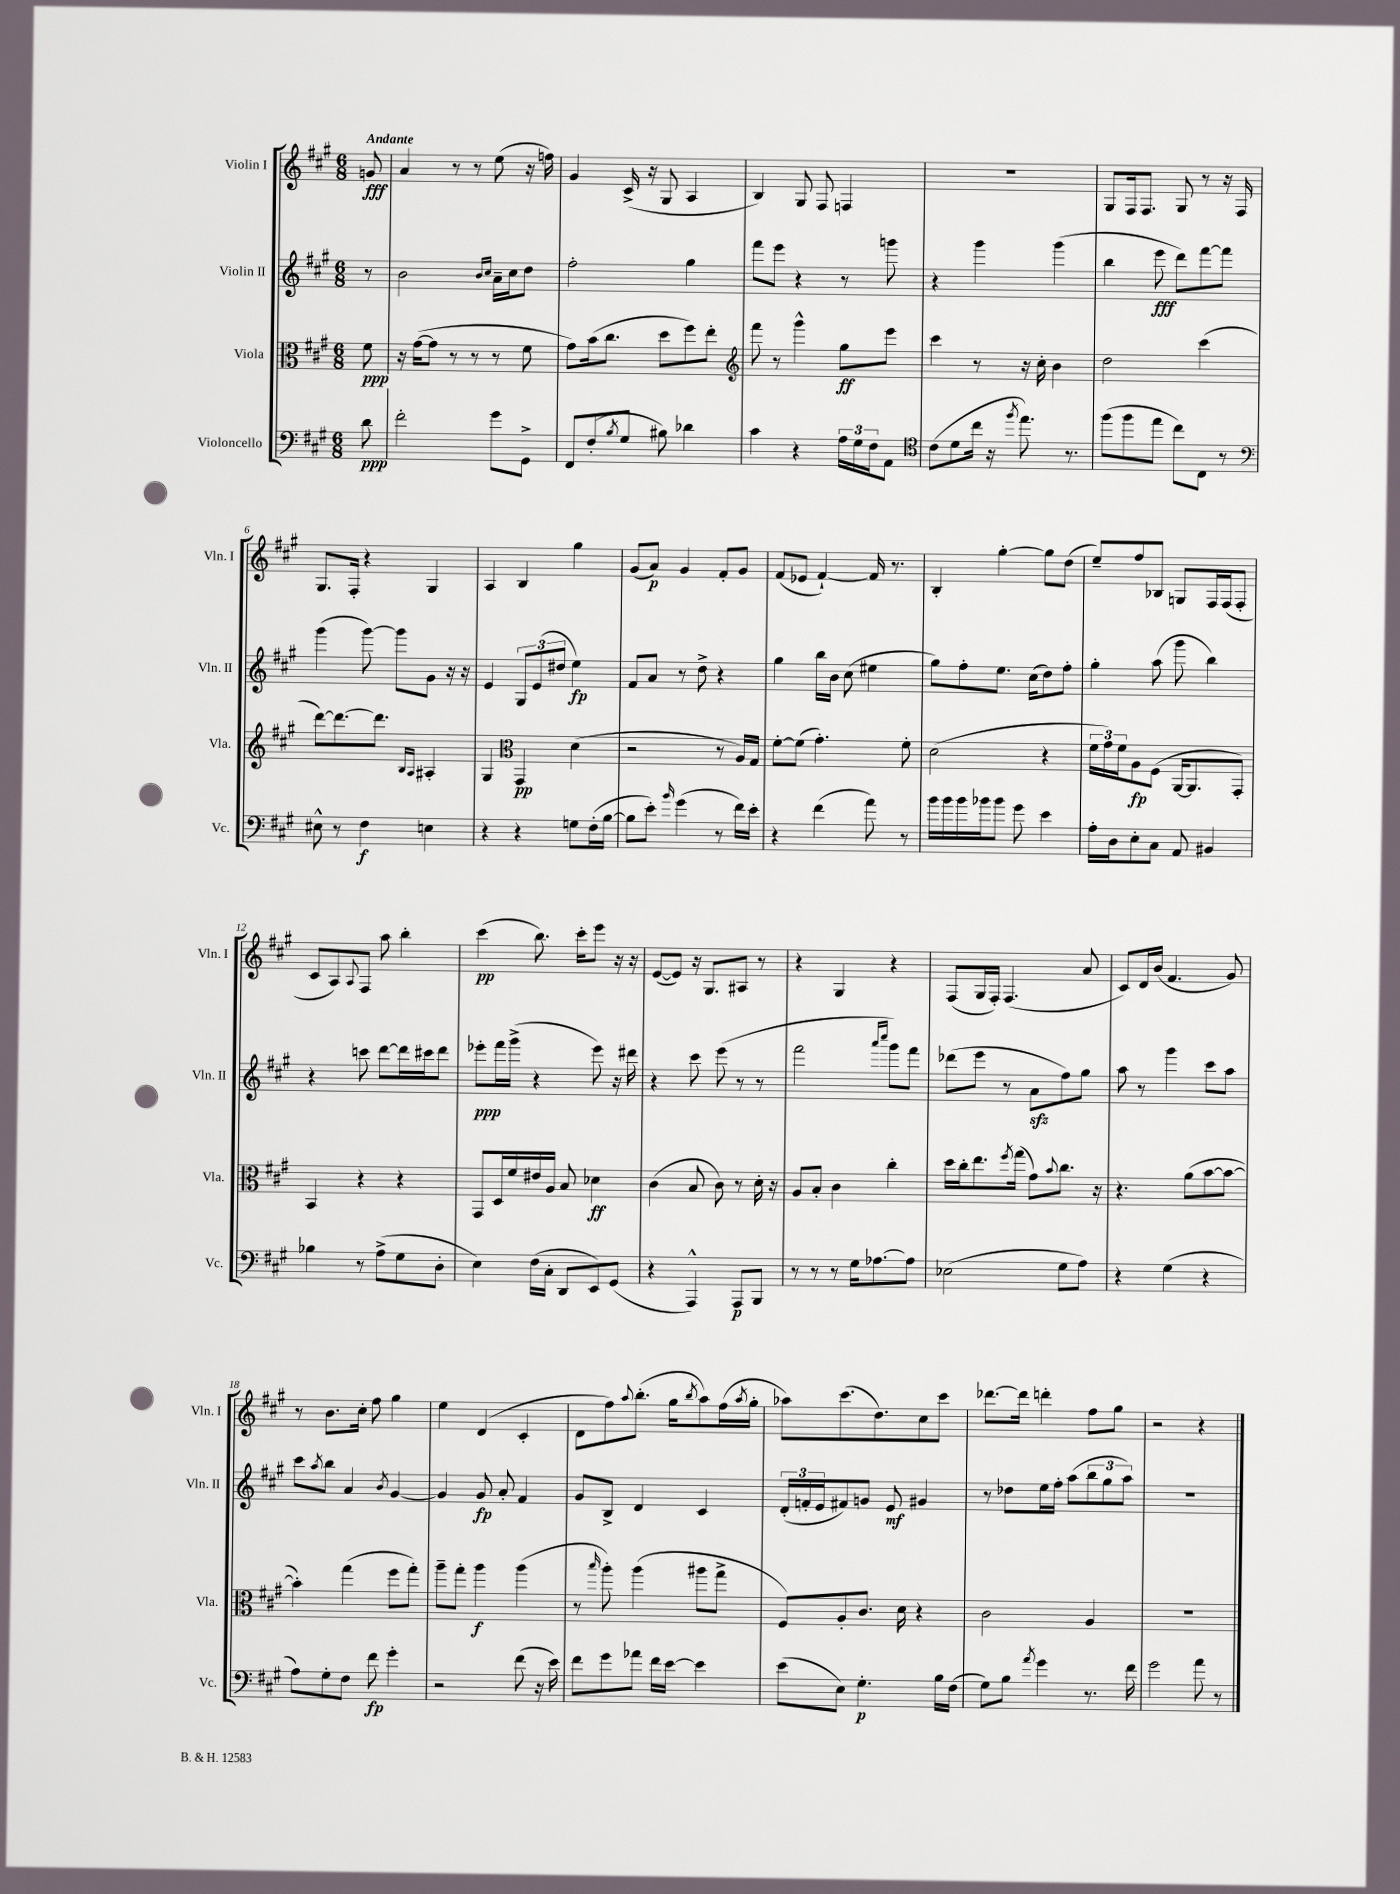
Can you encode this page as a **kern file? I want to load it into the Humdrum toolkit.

**kern	**kern	**kern	**kern
*staff4	*staff3	*staff2	*staff1
*clefF4	*clefC3	*clefG2	*clefG2
*k[f#c#g#]	*k[f#c#g#]	*k[f#c#g#]	*k[f#c#g#]
*M6/8	*M6/8	*M6/8	*M6/8
8d\	8f#\	8r	8g/
=	=	=	=
2f#'\	16r	2b\	4a/
.	([16g#\LK	.	.
.	8g#\]J	.	.
.	8r	.	8r
.	8r	.	8r
.	.	16qqb/LL	.
.	.	16qqcc#/JJ	.
8g#\L	8r	16a~\LL	(8ee\
.	.	16cc#\J	.
8GG#^\J	8f#\	8dd\J	16r
.	.	.	16ff\)
=	=	=	=
8FF#/L	8g#\L)	2ff#'\	4g#/
(8F#'/	(16b\k	.	.
.	8.cc#\J	.	.
8qB/	.	.	.
8G#/J	.	.	(16c#^/
.	.	.	16r
8B#\)	8dd\L	.	8G#/
4d-\	8ff#\)	4gg#\	4A/
.	8ee'\J	.	.
=	=	=	=
*	*clefG2	*	*
4c#\	8fff#\	8fff#\L	4B/)
.	8r	8eee\J	.
4r	4ggg#^^\	4r	8G#/
.	.	.	8F#/
24A\LL	8gg#\L	8r	4F/
24G#\	.	.	.
24F#\J	.	.	.
8AA\J	8eee\J	8ggg\	.
=	=	=	=
*clefC4	*	*	*
(8c#\L	4ccc#\	4r	2.r
8d\	.	.	.
16cc#\Jk	8r	4ggg#\	.
16r	.	.	.
8qff#/	.	.	.
8.ee\)	16r	.	.
.	16cc#'\	.	.
.	4b\	(4ggg#\	.
8.r	.	.	.
=	=	=	=
(8ff#\L	2dd\	4bb\	8G#/L
8ff#\	.	.	16F#/k
.	.	.	8.F#/J
8ee\J	.	8eee\	.
8cc#\L)	.	8ddd\L)	8G#/
8C#\J	(4ccc#\	[8fff#\	8r
8r	.	8fff#\]J	16r
.	.	.	16F#/
=	=	=	=
*clefF4	*	*	*
8E#^^\	[8ddd\L)	(4ggg#\	8.G#/L
8r	8.ddd\_	.	.
.	.	.	16F#'/Jk
4F#\	.	[8ggg#\)	4r
.	8.ddd\]J	.	.
.	.	8ggg#\]L	.
.	16qqB/LL	.	.
.	16qqA/JJ	.	.
4E\	4A#'/	8g#\J	4G#/
.	.	16r	.
.	.	16r	.
=	=	=	=
4r	4G#/	4e/	4A/
*	*clefC3	*	*
4r	4GG#/	12G#/L	4B/
.	.	(12e/	.
.	.	12dd#/J	.
8G\L	(4d\	4ee\)	4gg#\
(16F#'\L	.	.	.
[16B\JJ	.	.	.
=	=	=	=
8B\]L	2r	8f#/L	(8g#/L
8e'\J)	.	8a/J	8a/J)
16qqb/	.	.	.
(4g#\	.	8r	4g#/
.	.	8dd^\	.
8r	8r	4r	8f#'/L
16f#\LL)	16A/LL)	.	8g#/J
16e'\JJ	16G#/JJ	.	.
=	=	=	=
4r	[8f#'\L	4gg#\	(8f#/L
.	(8f#\]J	.	8e-/J
(4f#\	4.g#'\)	16bb\LL	[4f#`/)
.	.	16b\JJ	.
.	.	(8cc#\	.
8a\)	.	4ee#\	16f#/]
.	.	.	8.r
8r	8f#'\	.	.
=	=	=	=
16b\LL	(2d\	8gg#\L)	4B'/
16b\	.	.	.
16b\	.	8ff#'\	.
16b-\J	.	.	.
8b-\J	.	8.ee\J	[4gg#'\
8g#\	.	.	.
.	.	(16cc#\LK	.
4e\	4r	8dd\)	8gg#\]L
.	.	8ff#'\J	(8dd\J
=	=	=	=
16A'\LL	24f#\LL	4gg#'\	8ee~/L)
.	24g#\)	.	.
16D\J	.	.	.
.	24f#\J	.	.
8E'\	8A\	.	8ff#/
8C#\J	(8F#\J	(8aa\	8B-/J
8AA/	[16AA/LK	8ggg#\	8G/L
.	8.AA/]	.	.
4BB#/	.	4bb\)	16F#/L
.	.	.	(16F#/J
.	8GG#'/J)	.	8F#'/J
=	=	=	=
4B-\	4BB/	4r	8c#/L
.	.	.	8A/)
.	.	.	8qqA/
8r	4r	8ccc\	8F#/J
(8A^\L	.	[8ddd\L	8aa\
8G#\	4r	16ddd\]L	4bb'\
.	.	16ccc#\J	.
8D'\J	.	8ddd\J	.
=	=	=	=
4E\)	8GG#/L	8eee-'\L	(4ccc#\
.	16D/L	16fff#\L	.
.	16f#/	(16ggg#^\JJ	.
(16F#\LL	16e#/	4r	8.bb\)
16C#'\JJ	16A/JJ	.	.
8DD/L	8B/	.	.
.	.	.	16ccc#'\LK
8EE/)	4d-\	8eee-\)	8eee\J
(8GG#/J	.	16r	16r
.	.	16ddd#\	16r
=	=	=	=
4r	(4c#\	4r	([8e/L
.	.	.	8e/]J)
4AAA^^/)	8B/	8ccc#\	16r
.	.	.	8.G#/L
.	8c#\)	(8eee\	.
8AAA/L	8r	8r	8A#/J
8BBB/J	16d'\	8r	8r
.	16r	.	.
=	=	=	=
8r	8A/L	2fff#\	4r
8r	8B'/J	.	.
8r	4c#\	.	4G#/
16G#\LK	.	.	.
[8.A-\	.	.	.
.	.	16qqaaa/LL	.
.	.	16qqcccc#/JJ	.
.	4cc#'\	8ggg#\L)	4r
8A-\]J	.	8fff#\J	.
=	=	=	=
(2E-\	16dd\LL	(8ddd-\L	(8F#/L
.	16cc#'\J	.	.
.	8.ee\	8eee\J	16G#/L
.	.	.	16F#'/JJ)
.	.	8r	(4.F#/
.	8qff#/	.	.
.	(16gg#\Jk	.	.
.	8g#\L)	8a\L	.
.	8qqb/	.	.
8G#\L	8.cc#\J	8ff#\)	.
8A\J)	.	8gg#\J	8a/
.	16r	.	.
=	=	=	=
4r	4.r	8aa\	8c#/L)
.	.	8r	16d/L
.	.	.	(16b/JJ
(4G#\	.	4ggg#\	4.f#/
.	(8a\L	.	.
4r	[8b\	8ccc#\L	.
.	8b\_J	8aa\J	8g#/)
=	=	=	=
8A\L)	4b'\])	8ccc#\L	8r
.	.	8qaa/	.
8G#'\	.	8bb\J	8.b\L
8F#\J	(4gg#\	4a/	.
.	.	.	16cc#'\Jk
8f#\	.	.	8ff#\
.	.	8qb/	.
4g#'\	8ff#\L	[4g#/	4gg#\
.	8gg#'\J)	.	.
=	=	=	=
2r	8aa~\L	4g#/]	4ee\
.	8gg#'\J	.	.
.	4aa\	8g#/	(4d/
.	.	8a'/	.
(8f#\	(4aa\	4f#/	4c#'/
16r	.	.	.
16e\)	.	.	.
=	=	=	=
8f#\L	8r	8g#/L	8d\L
.	16qqbb/	.	.
8g#\	8aa'\)	8B^/J	8ff#\)
.	.	.	8qqaa/
8a-\J	(4aa\	4d/	(8.bb'\J
16f#\LL	.	.	.
[16e\JJ	.	.	16gg#\LK
.	.	.	8qbb/
4e\]	8aa#\L	4c#/	8aa\)
.	8gg#^\J	.	(16ff#\L
.	.	.	8qaa/
.	.	.	16gg#'\JJ
=	=	=	=
(8e\L	8F#/L)	(24d'/LL	8aa-\L)
.	.	24f'/	.
.	.	24e/J	.
8E\J)	8A'/	8f#/)	(8.ccc#\
4.G#'\	8.c#/J	8g/J	.
.	.	.	8.dd\)
.	.	8e/	.
.	16d\	.	.
.	4r	4g#/	8cc#\
16B\LL	.	.	8ccc#\J
(16F#\JJ	.	.	.
=	=	=	=
8G#\L)	2c#\	8r	[8.ddd-\L
8B\J	.	8dd-\L	.
.	.	.	16ddd-\]Jk
8qa/	.	.	.
4g#\	.	16ee\L	4ddd'\
.	.	16ff#'\JJ	.
.	.	(8aa\L	.
8.r	4A/	12bb\	8ff#\L
.	.	12gg#\	.
.	.	.	8gg#\J
.	.	12aa\J)	.
16f#\	.	.	.
=	=	=	=
2g#\	2.r	2.r	2r
8a\	.	.	4r
8r	.	.	.
==	==	==	==
*-	*-	*-	*-
